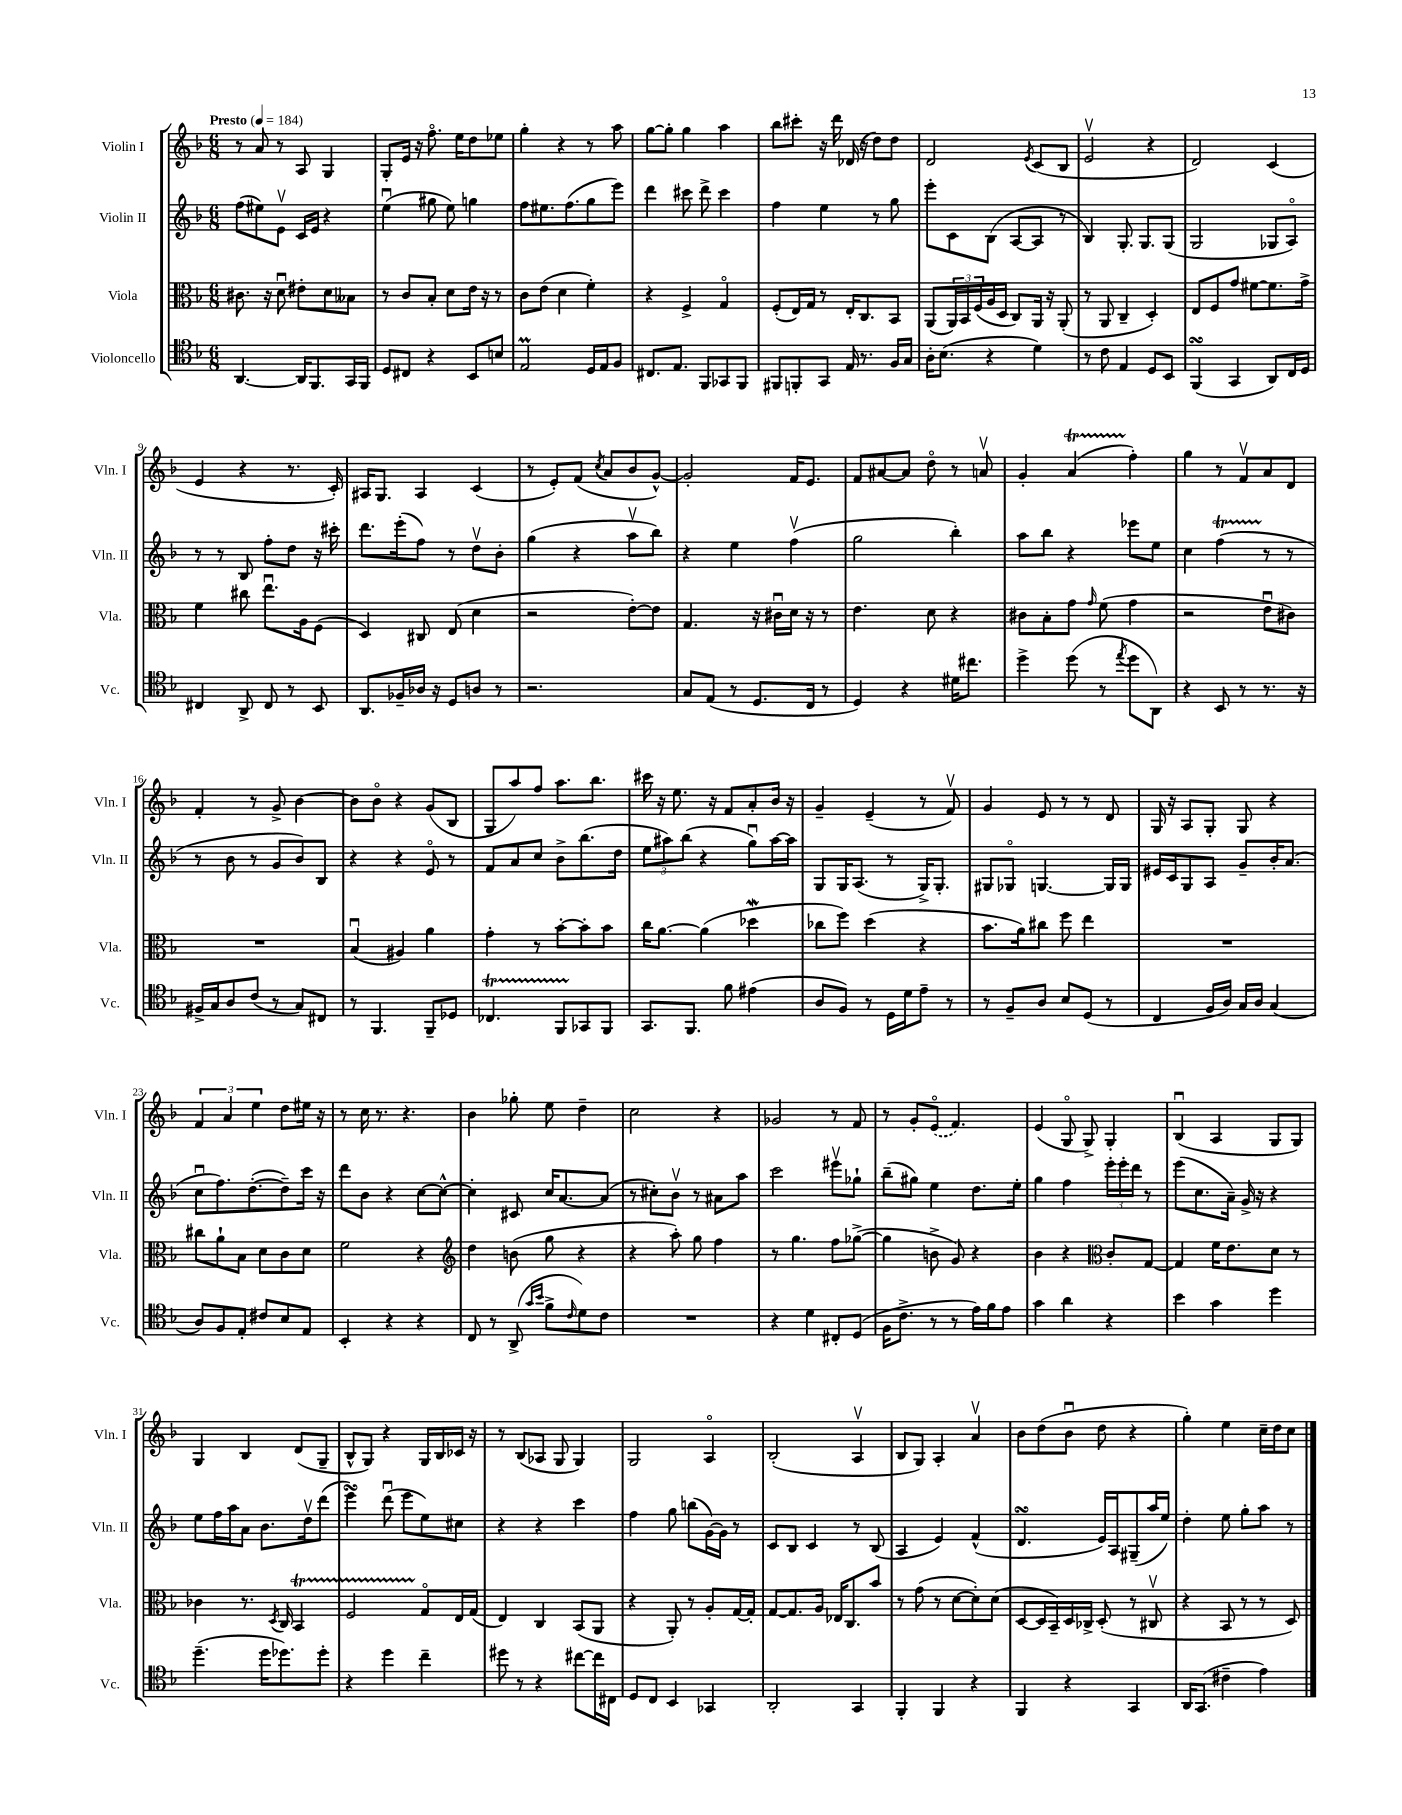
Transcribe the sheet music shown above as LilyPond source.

<<
\new StaffGroup <<
\new Staff = "s0" \with { instrumentName = "Violin I" shortInstrumentName = "Vln. I" } {
    \clef treble \key f \major \numericTimeSignature \time 6/8 \tempo "Presto" 4 = 184
    r8 a'8 r8 a8 g4 |
    g8-. e'16 r16 f''8.\flageolet e''16 d''8 ees''8 |
    g''4-. r4 r8 a''8 |
    g''8~ g''8-. g''4 a''4 |
    bes''8 cis'''8-. r16 d'''16 des'16( r16 d''8) d''8 |
    d'2 \acciaccatura { e'8 } c'8( bes8 |
    e'2\upbow r4 |
    d'2) c'4( |
    e'4 r4 r8. c'16-.) |
    ais16 g8. ais4 c'4( |
    r8 e'8-.) f'8( \acciaccatura { c''8 } a'8 bes'8 g'8~-^) |
    g'2-. f'16 e'8. |
    f'8 ais'8~ ais'8 d''8\flageolet r8 a'8\upbow |
    g'4-. a'4\startTrillSpan( f''4-.\stopTrillSpan) |
    g''4 r8 f'8\upbow a'8 d'8 |
    f'4-. r8 g'8-> bes'4~ |
    bes'8 bes'8\flageolet r4 g'8( bes8 |
    g8 a''8) f''8 a''8. bes''8. |
    cis'''16 r16 e''8. r16 f'8 a'8-. bes'16 r16 |
    g'4-- e'4--( r8 f'8\upbow) |
    g'4 e'8 r8 r8 d'8 |
    g16 r16 a8 g8-. g8 r4 |
    \tuplet 3/2 { f'4 a'4 e''4 } d''8 eis''16 r16 |
    r8 c''16 r8. r4. |
    bes'4 ges''8-. e''8 d''4-- |
    c''2 r4 |
    ges'2 r8 f'8 |
    r8 g'8-. \once \slurDashed e'8\flageolet( f'4.) |
    e'4( g8\flageolet g8->) g4-. |
    bes4\downbow( a4 g8 g8) |
    g4 bes4 d'8( g8-- |
    bes8-^ g8) r4 g16 bes16 ces'16 r16 |
    r8 bes8( aes8 g8 g4) |
    g2 a4\flageolet |
    bes2-.( a4\upbow |
    bes8 g8) a4-. a'4\upbow |
    bes'8 d''8( bes'8\downbow d''8 r4 |
    g''4-.) e''4 c''16-- d''16 c''8 \bar "|." |
}
\new Staff = "s1" \with { instrumentName = "Violin II" shortInstrumentName = "Vln. II" } {
    \clef treble \key f \major \numericTimeSignature \time 6/8
    f''8( eis''8) e'8\upbow c'16 e'16 r4 |
    e''4\downbow( gis''8 e''8) g''4 |
    f''8 eis''8. f''8.( g''8 e'''8) |
    d'''4 cis'''8 d'''8-> cis'''4 |
    f''4 e''4 r8 g''8 |
    e'''8-. c'8 bes8( a8~ a8 r8 |
    bes4) g8.-. g8. g8( |
    g2 ges8 a8\flageolet) |
    r8 r8 bes8 f''8-. d''8 r16 cis'''16-. |
    d'''8. e'''16-.( f''8) r8 d''8\upbow bes'8-. |
    g''4( r4 a''8\upbow bes''8) |
    r4 e''4 f''4\upbow( |
    g''2 bes''4-.) |
    a''8 bes''8 r4 ees'''8 e''8 |
    c''4 f''4\startTrillSpan( r8\stopTrillSpan r8 |
    r8 bes'8 r8 g'8 bes'8) bes8 |
    r4 r4 e'8\flageolet r8 |
    f'8 a'8 c''8 bes'8-> bes''8.( d''16 |
    \tuplet 3/2 { e''8 ais''8) bes''8( } r4 g''8\downbow) ais''16~ ais''16 |
    g8 g16 a8.( r8 g16->) g8.-. |
    gis8 ges8\flageolet g4.~ g16 g16 |
    eis'16 c'16 g8 a8 g'8-- bes'16-. a'8.( |
    c''8\downbow f''8.) d''8.~-.( d''8--) c'''16 r16 |
    d'''8 bes'8 r4 c''8~ c''8~-^ |
    c''4-. cis'8 c''16 a'8.~ a'8( |
    r8 cis''8-.) bes'8\upbow r8 ais'8 a''8 |
    c'''2 eis'''8\upbow ges''8-! |
    bes''8--( gis''8) e''4 d''8. e''16-. |
    g''4 f''4 \tuplet 3/2 { e'''16-. e'''16-. d'''16 } r8 |
    e'''8( c''8. a'16--) g'16-> r16 r4 |
    e''8 f''16 a''16 a'8 bes'8. d''16\upbow d'''8( |
    e'''4\turn) d'''8\downbow( e'''8 e''8) cis''8 |
    r4 r4 c'''4 |
    f''4 g''8 b''8( g'16~) g'16 r8 |
    c'8 bes8 c'4 r8 bes8( |
    a4 e'4) f'4-^( |
    d'4.\turn e'16) a16 gis8--( a''16 e''16) |
    d''4-. e''8 g''8-. a''8 r8 \bar "|." |
}
\new Staff = "s2" \with { instrumentName = "Viola" shortInstrumentName = "Vla." } {
    \clef alto \key f \major \numericTimeSignature \time 6/8
    cis'8. r16 d'8\downbow eis'8-. d'8 beses8 |
    r8 c'8 bes8-. d'8 e'16 r16 r8 |
    c'8 e'8( d'4 f'4-.) |
    r4 f4-> g4\flageolet |
    f8-.( e16) g16 r8 e16-. c8. bes,8 |
    a,8( \tuplet 3/2 { a,16) bes,16 f16( } a16 d16 c8) a,16 r16 a,8-.( |
    r8 a,8 c4-- d4-.) |
    e8 f8 g'8 fis'8~ fis'8. g'16-> |
    f'4 cis''8 e''8.\downbow a16 f8( |
    d4) cis8 e8( d'4 |
    r2 e'8~-.) e'8 |
    g4. r16 cis'16\downbow d'16 r16 r8 |
    e'4. d'8 r4 |
    cis'8 bes8-. g'8 \grace { g'16 } f'8( g'4 |
    r2 e'8\downbow cis'8) |
    R2. |
    bes4\downbow( ais4) a'4 |
    g'4-. r8 bes'8~-. bes'8-. bes'8 |
    c''16 a'8.~ a'4( des''4\mordent |
    ces''8 f''8) d''4( r4 |
    bes'8. a'16) cis''8 f''8 e''4 |
    R2. |
    cis''8 a'8-! bes8 d'8 c'8 d'8 |
    f'2 r4 |
    \clef treble d''4 b'8( g''8 r4 |
    r4 a''8-.) g''8 f''4 |
    r8 g''4. f''8 ges''8~->( |
    ges''4 b'8-> g'8) r4 |
    bes'4 r4 \clef alto c'8-. g8~ |
    g4 f'16 e'8. d'8 r8 |
    ces'4 r8. \acciaccatura { d8 } c16 bes,4\startTrillSpan |
    f2 g8\flageolet\stopTrillSpan e16 g16( |
    e4) c4 bes,8( a,8 |
    r4 a,8-.) r8 a8-. g16~ g16-. |
    g8~ g8. a16 ees16 c8. bes'8 |
    r8 g'8( r8 d'8~ d'8-.) d'8( |
    d8~ d16 bes,16--) d16 ces16-> d8-.( r8 cis8\upbow |
    r4 bes,8 r8 r8 d8) \bar "|." |
}
\new Staff = "s3" \with { instrumentName = "Violoncello" shortInstrumentName = "Vc." } {
    \clef tenor \key f \major \numericTimeSignature \time 6/8
    a,4.~ a,16 f,8. g,16 f,16 |
    d8 cis8 r4 bes,8 b8 |
    e2\prall d16 e16 f8 |
    cis8. e8. f,8 ges,8 f,8 |
    fis,8 f,8-. g,8 e16 r8. f16 g16 |
    a16-. bes8.( r4 d'4) |
    r8 c'8 e4 d8 bes,8 |
    f,4\turn( g,4 a,8) c16 d16 |
    cis4 a,8-> cis8 r8 bes,8 |
    a,8. fes16-- aes16 r16 d8 a8 r8 |
    r2. |
    g8 e8( r8 d8. c16 r8 |
    d4) r4 dis'16 cis''8. |
    d''4-> d''8( r8 \acciaccatura { e''8 } d''8 a,8) |
    r4 bes,8 r8 r8. r16 |
    fis16-> g16 a8 c'8( r8 g8) cis8 |
    r8 f,4. f,8-- des8 |
    ces4.\startTrillSpan f,8 ges,8\stopTrillSpan f,8 |
    g,8. f,8. f'8 eis'4( |
    a8 f8) r8 d16 d'16 e'8-- r8 |
    r8 f8-- a8 bes8 d8( r8 |
    c4 f16 a16) g16 a16 g4( |
    a8) f8 e8-. cis'8 bes8 e8 |
    bes,4-. r4 r4 |
    c8 r8 a,8->( \grace { g'16 bes'16 } f'8-> \grace { c'16 } d'8) c'8 |
    R2. |
    r4 d'4 cis8-. d8( |
    f16 c'8.-> r8 r8 e'16) f'16 e'8 |
    g'4 a'4 r4 |
    bes'4 g'4 d''4 |
    d''4.--( d''16 des''8.) des''8-. |
    r4 d''4 c''4-- |
    dis''8 r8 r4 cis''8~ cis''16 cis16 |
    d8 c8 bes,4 ges,4 |
    a,2-. g,4 |
    f,4-. f,4 r4 |
    f,4 r4 g,4 |
    a,16 g,8.( cis'4-- e'4) \bar "|." |
}
>>
>>
